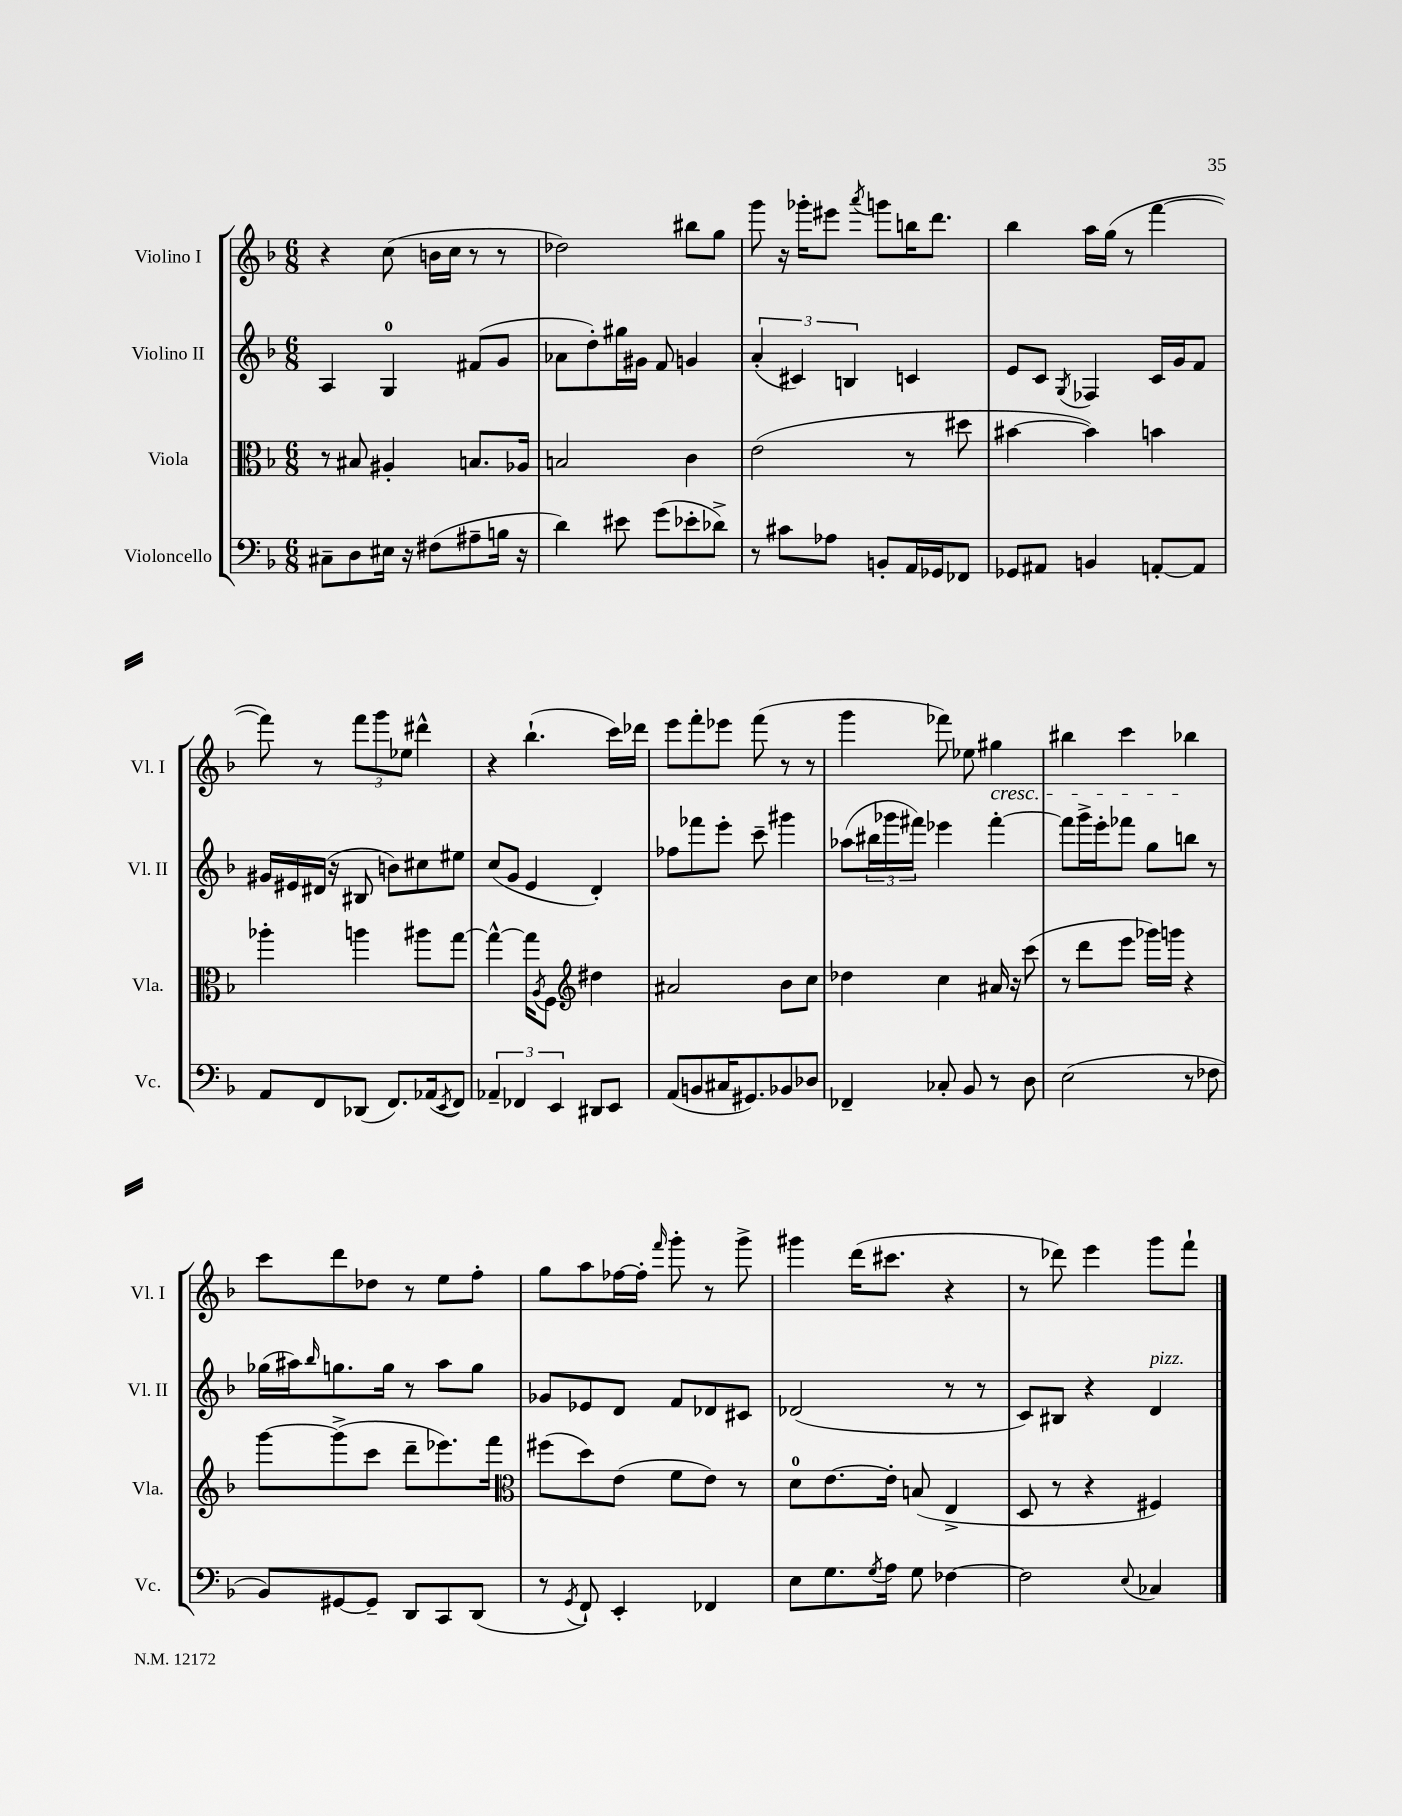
<<
\new StaffGroup <<
\new Staff = "s0" \with { instrumentName = "Violino I" shortInstrumentName = "Vl. I" } {
    \clef treble \key f \major \numericTimeSignature \time 6/8
    r4 c''8( b'16 c''16 r8 r8 |
    des''2) bis''8 g''8 |
    g'''8 r16 ges'''16-. eis'''8 \acciaccatura { a'''8 } g'''8 b''16 d'''8. |
    bes''4 a''16 g''16( r8 f'''4~ |
    f'''8) r8 \tuplet 3/2 { f'''8 g'''8 ees''8 } dis'''4-^ |
    r4 bes''4.-!( c'''16) des'''16 |
    e'''8 f'''8-. ees'''8 f'''8( r8 r8 |
    g'''4 fes'''8) ees''8 gis''4\cresc |
    bis''4 c'''4 bes''4\! |
    c'''8 d'''8 des''8 r8 e''8 f''8-. |
    g''8 a''8 fes''16~ fes''16-. \grace { f'''16 } g'''8-. r8 g'''8-> |
    gis'''4 d'''16( cis'''8. r4 |
    r8 des'''8) e'''4 g'''8 f'''8-! \bar "|." |
}
\new Staff = "s1" \with { instrumentName = "Violino II" shortInstrumentName = "Vl. II" } {
    \clef treble \key f \major \numericTimeSignature \time 6/8
    a4 g4-0 fis'8( g'8 |
    aes'8 d''8-.) gis''16 gis'16 f'8 g'4 |
    \tuplet 3/2 { a'4-.( cis'4) b4 } c'4 |
    e'8 c'8 \acciaccatura { g8 } fes4 c'16 g'16 f'8 |
    gis'16 eis'16 dis'16( r16 bis8 b'8) cis''8 eis''8 |
    c''8( g'8 e'4 d'4-.) |
    fes''8 fes'''8 e'''8-. c'''8-- gis'''4 |
    aes''8( \tuplet 3/2 { bis''16 ges'''16 fis'''16) } ees'''4 fis'''4~-. |
    fis'''8 g'''16-> e'''16-. fes'''8 g''8 b''8 r8 |
    ges''16( ais''16) \grace { bes''16 } g''8. g''16 r8 ais''8 g''8 |
    ges'8 ees'8 d'8 f'8 des'8 cis'8 |
    des'2( r8 r8 |
    c'8) bis8 r4 d'4^\markup { \italic "pizz." } \bar "|." |
}
\new Staff = "s2" \with { instrumentName = "Viola" shortInstrumentName = "Vla." } {
    \clef alto \key f \major \numericTimeSignature \time 6/8
    r8 bis8 ais4-. b8. aes16 |
    b2 c'4 |
    e'2( r8 dis''8 |
    bis'4~ bis'4) b'4 |
    aes''4-. a''4 ais''8 g''8~ |
    g''4~-^ g''16 \acciaccatura { a8 } f8. \clef treble dis''4 |
    ais'2 bes'8 c''8 |
    des''4 c''4 ais'16 r16 c'''8( |
    r8 d'''8 e'''8 ges'''16) g'''16 r4 |
    g'''8~ g'''8->( c'''8 d'''8-- ees'''8.) f'''16 |
    \clef alto fis''8( d''8) e'8( f'8 e'8) r8 |
    d'8-0 e'8.~ e'16-. b8( e4-> |
    d8 r8 r4 fis4) \bar "|." |
}
\new Staff = "s3" \with { instrumentName = "Violoncello" shortInstrumentName = "Vc." } {
    \clef bass \key f \major \numericTimeSignature \time 6/8
    cis8-- d8 eis16 r16 fis8( ais8-- b16 r16 |
    d'4) eis'8 g'8( ees'8-. des'8->) |
    r8 cis'8 aes8 b,8-. a,16 ges,16 fes,8 |
    ges,8 ais,8 b,4 a,8~-. a,8 |
    a,8 f,8 des,8( f,8.) aes,16( \acciaccatura { e,8 } f,8) |
    \tuplet 3/2 { aes,4-- fes,4 e,4 } dis,8 e,8 |
    a,8( b,8 cis16 gis,8.) bes,8 des8 |
    fes,4-- ces8-. bes,8 r8 d8 |
    e2( r8 fes8 |
    bes,8) gis,8~ gis,8-- d,8 c,8 d,8( |
    r8 \acciaccatura { g,8 } f,8-!) e,4-. fes,4 |
    e8 g8. \acciaccatura { g8 } a16 g8 fes4~ |
    fes2 \appoggiatura { e8 } ces4 \bar "|." |
}
>>
>>
\layout { \context { \Score \remove "Bar_number_engraver" } }
